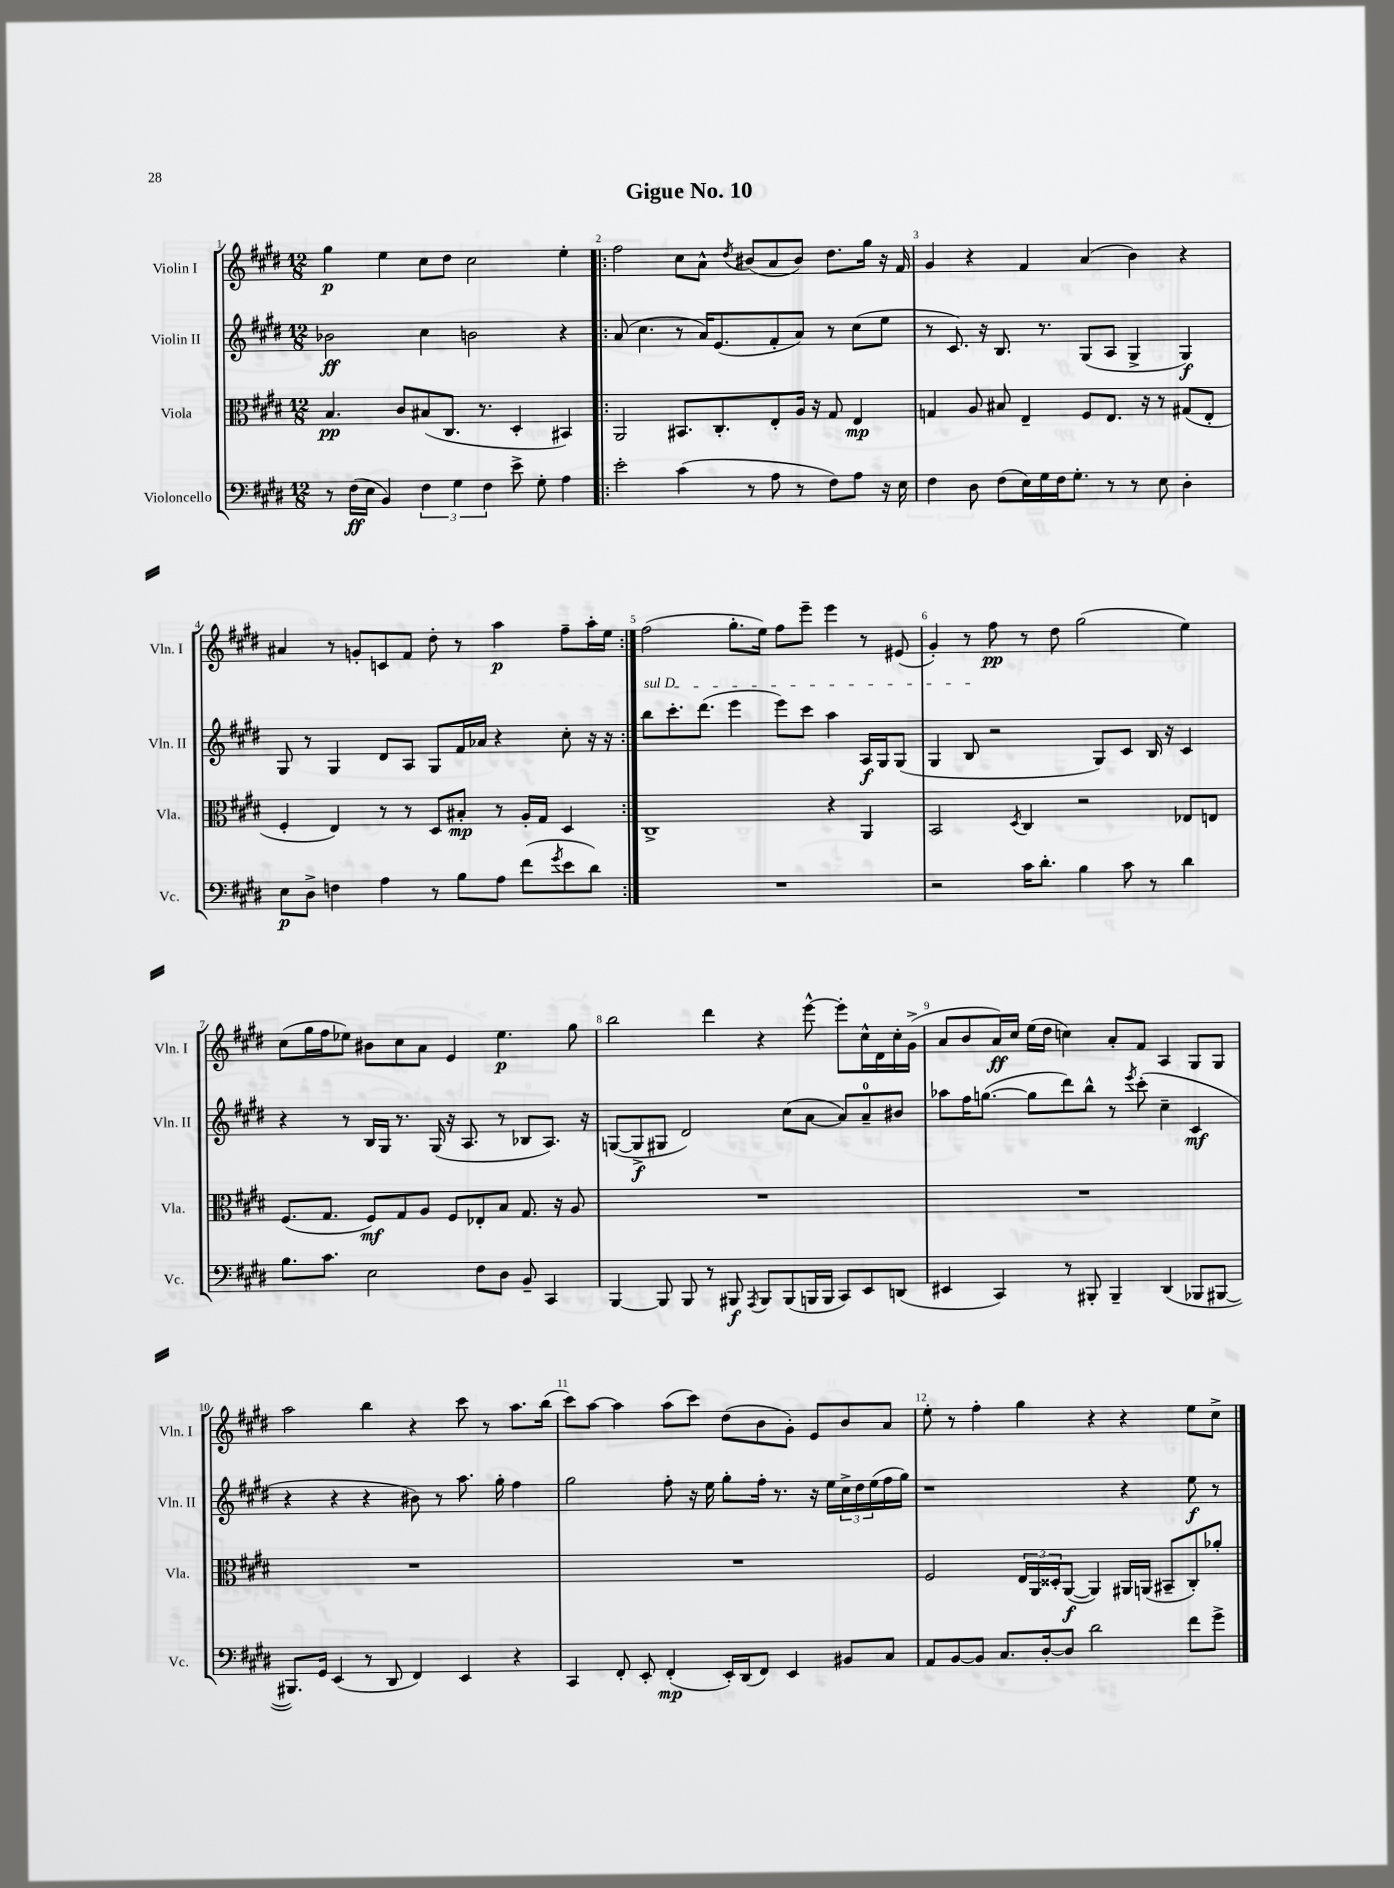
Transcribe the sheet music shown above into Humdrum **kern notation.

**kern	**kern	**kern	**kern
*staff4	*staff3	*staff2	*staff1
*clefF4	*clefC3	*clefG2	*clefG2
*k[f#c#g#d#]	*k[f#c#g#d#]	*k[f#c#g#d#]	*k[f#c#g#d#]
*M12/8	*M12/8	*M12/8	*M12/8
8r	4.B/	2b-\	4gg#\
(16F#\LL	.	.	.
16E\JJ	.	.	.
4BB/)	.	.	4ee\
.	8c#/L	.	.
6F#\	(8B#/	4cc#\	8cc#\L
.	8.C#/J	.	8dd#\J
6G#\	.	.	.
.	.	2b\	2cc#\
.	8.r	.	.
6F#\	.	.	.
8e^\	4D#'/	.	.
8G#'\	.	.	.
4A\	4BB#/)	4r	4ee'\
=!|:	=!|:	=!|:	=!|:
2e'\	2AA/	(8a/	2ff#\
.	.	4.cc#\	.
(4c#\	8.BB#/L	8r	8cc#\L
.	.	16a/LK)	8a^^\J
.	8.C#'/	(8.e/	.
.	.	.	8qdd#/
8r	.	.	(8b#/L
8A\	8E'/	8f#'/	8a/
8r	16A/Jk	8a/J)	8b#/J)
.	16r	.	.
8F#\L)	8G#/	8r	8.dd#\L
8A\J	4E/	(8cc#\L	.
.	.	.	16gg#\Jk
16r	.	8ee\J	16r
16E\	.	.	16f#/
=	=	=	=
4F#\	4G/	8r	4g#/
.	.	8.c#/)	.
8D#\	8A/	.	4r
.	.	16r	.
(8F#\L	8B#/	8.B/	.
16E\L)	4E~/	.	4f#/
16G#\	.	8.r	.
16F#\J	.	.	.
8.G#'\J	.	.	.
.	8F#/L	(8G#/L	(4a/
8r	8.E/J	8A/J	.
8r	.	4G#^/	4b\)
.	16r	.	.
8E\	8r	.	.
4D#'\	(8G#/L	4G#/)	4r
.	8E'/J	.	.
=	=	=	=
8E\L	4F#'/	8G#/	4a#/
8D#^\J	.	8r	.
4F\	4E/)	4G#/	8r
.	.	.	8g'/L
4A\	8r	8d#/L	8c/
.	8r	8A/J	8f#/J
8r	8D#/L	8G#/L	8dd#'\
8B\L	8B#'/J	16f#/L	8r
.	.	16a-/JJ	.
8A\J	8r	4r	4aa\
(8f#\L	16A'/LL	.	.
.	16G#/JJ	.	.
8qg#/	.	.	.
8e\	4D#/	8cc#'\	8ff#~\L
8d#\J)	.	16r	16aa'\L
.	.	16r	16ee\JJ
=:|!	=:|!	=:|!	=:|!
1.r	1C#^	8bb\L	(2ff#\
.	.	8.ccc#'\	.
.	.	(8.ddd#\J	.
.	.	4eee\	8.gg#'\L
.	.	.	16ee\Jk)
.	.	8eee\L)	8ff#\L
.	.	8ccc#\J	8eee~\J
.	4r	4aa\	4eee\
.	4AA/	16A/LL	8r
.	.	16G#/J	.
.	.	(8G#/J	(8e#/
=	=	=	=
2r	2BB/	4G#/	4g#'/)
.	.	8B/	8r
.	.	2r	8ff#\
.	8qD#/	.	.
16c#\LK	4C#/	.	8r
8.d#'\J	.	.	.
.	.	.	8dd#\
4B\	2r	.	(2gg#\
.	.	8G#/L)	.
8c#\	.	8c#/J	.
8r	.	16B/	.
.	.	16r	.
4d#\	8E-/L	4c#/	4ee\)
.	8E/J	.	.
=	=	=	=
8.B\L	(8.F#/L	4r	(8cc#\L
.	.	.	16gg#\L
8.c#\J	8.G#/J	.	16ff#\J
.	.	8r	8ee-\J)
2E\	8F#/L)	16B/LL	8b#\L
.	.	16G#/JJ	.
.	8G#/	8.r	8cc#\
.	8A/J	.	8a\J
.	.	(16G#/	.
.	8F#/L	16r	4e/
.	.	8.A/	.
8F#\L	8E-'/	.	.
8D#\J	8B/J	8r	4.ee-\
8BB~/	8.G#/	8B-/L	.
4CC#/	.	8.A/J)	.
.	16r	.	.
.	8A/	.	8gg#\
.	.	16r	.
=	=	=	=
[4BBB/	1.r	([8G/L	2bb\
.	.	8G^/]	.
8BBB/]	.	8G#/J	.
8BBB/	.	2d#/)	.
8r	.	.	4ddd#\
8BBB#/	.	.	.
8qAAA/	.	.	.
8BBB#/L	.	.	4r
(8BBB#/	.	(8cc#\L	.
16BBB/L	.	[8a\J	[8eee^^\
16BBB/JJ	.	.	.
8CC#/L)	.	8a/]L)	8eee'\]L
8EE/	.	8a~/	16cc#^^\L
.	.	.	16d#\
(8DD/J	.	8b#/J	16cc#'\
.	.	.	(16g#^\JJ
=	=	=	=
4EE#/	1.r	8aa-\L	8a/L
.	.	16ff#\K	8b/
.	.	([8.gg\J	.
4CC#/)	.	.	16a/L)
.	.	.	16cc#/JJ
.	.	8gg\]L	(16ee\LL
.	.	.	16dd#\JJ
8r	.	8ddd#\)	4cc\)
8BBB#'/	.	8bb^^\J	.
4BBB#~/	.	8r	8a'/L
.	.	8qeee/	.
.	.	(8ccc#'\	8f#/J
(4DD#/	.	4cc#~\	4A/
8BBB-/L	.	4c#/	8G#/L
[8BBB#/J	.	.	8G#/J
=	=	=	=
8.BBB#/]L)	1.r	4r	2aa\
16GG#/Jk	.	.	.
(4EE/	.	4r	.
8r	.	4r	4bb\
8DD#/	.	.	.
4FF#/)	.	8b#\)	4r
.	.	8r	.
4EE/	.	8.aa\	8ccc#\
.	.	.	8r
.	.	16gg#'\	.
4r	.	4ff#\	8.aa\L
.	.	.	(16bb\Jk
=	=	=	=
4CC#/	1.r	2gg#\	8ccc#\L)
.	.	.	[8aa\J
8FF#'/	.	.	4aa\]
8EE'/	.	.	.
(4FF#'/	.	8ff#'\	(8aa\L
.	.	16r	8ccc#\J)
.	.	16ee\	.
16EE'/LL)	.	8gg#'\L	(8dd#\L
(16DD#/J	.	.	.
8FF#/J)	.	16ff#'\Jk	8b\
.	.	8.r	.
4EE/	.	.	8g#'\J)
.	.	16r	8e/L
.	.	16ee\LL	.
8BB#/L	.	24cc#^\	8b/
.	.	24dd#\	.
.	.	(24ee\	.
8C#/J	.	16ff#\	8a/J
.	.	16gg#\JJ)	.
=	=	=	=
8AA/L	2F#/	1r	8ee'\
[8BB/	.	.	8r
8BB/]J	.	.	4ff#'\
8.C#/L	.	.	.
.	24E/LL	.	4gg#\
.	24AA/	.	.
[16D#'/k	.	.	.
.	24D##'/J	.	.
8D#/]J	([8AA/J	.	.
2d#\	4AA/])	.	4r
.	16AA#/LL	4r	4r
.	(16AA/JJ	.	.
.	8BB#~/L	.	.
8f#\L	8C#'/)	8ee\	8ee\L
8g#^\J	8a-'/J	8r	8cc#^\J
==	==	==	==
*-	*-	*-	*-
